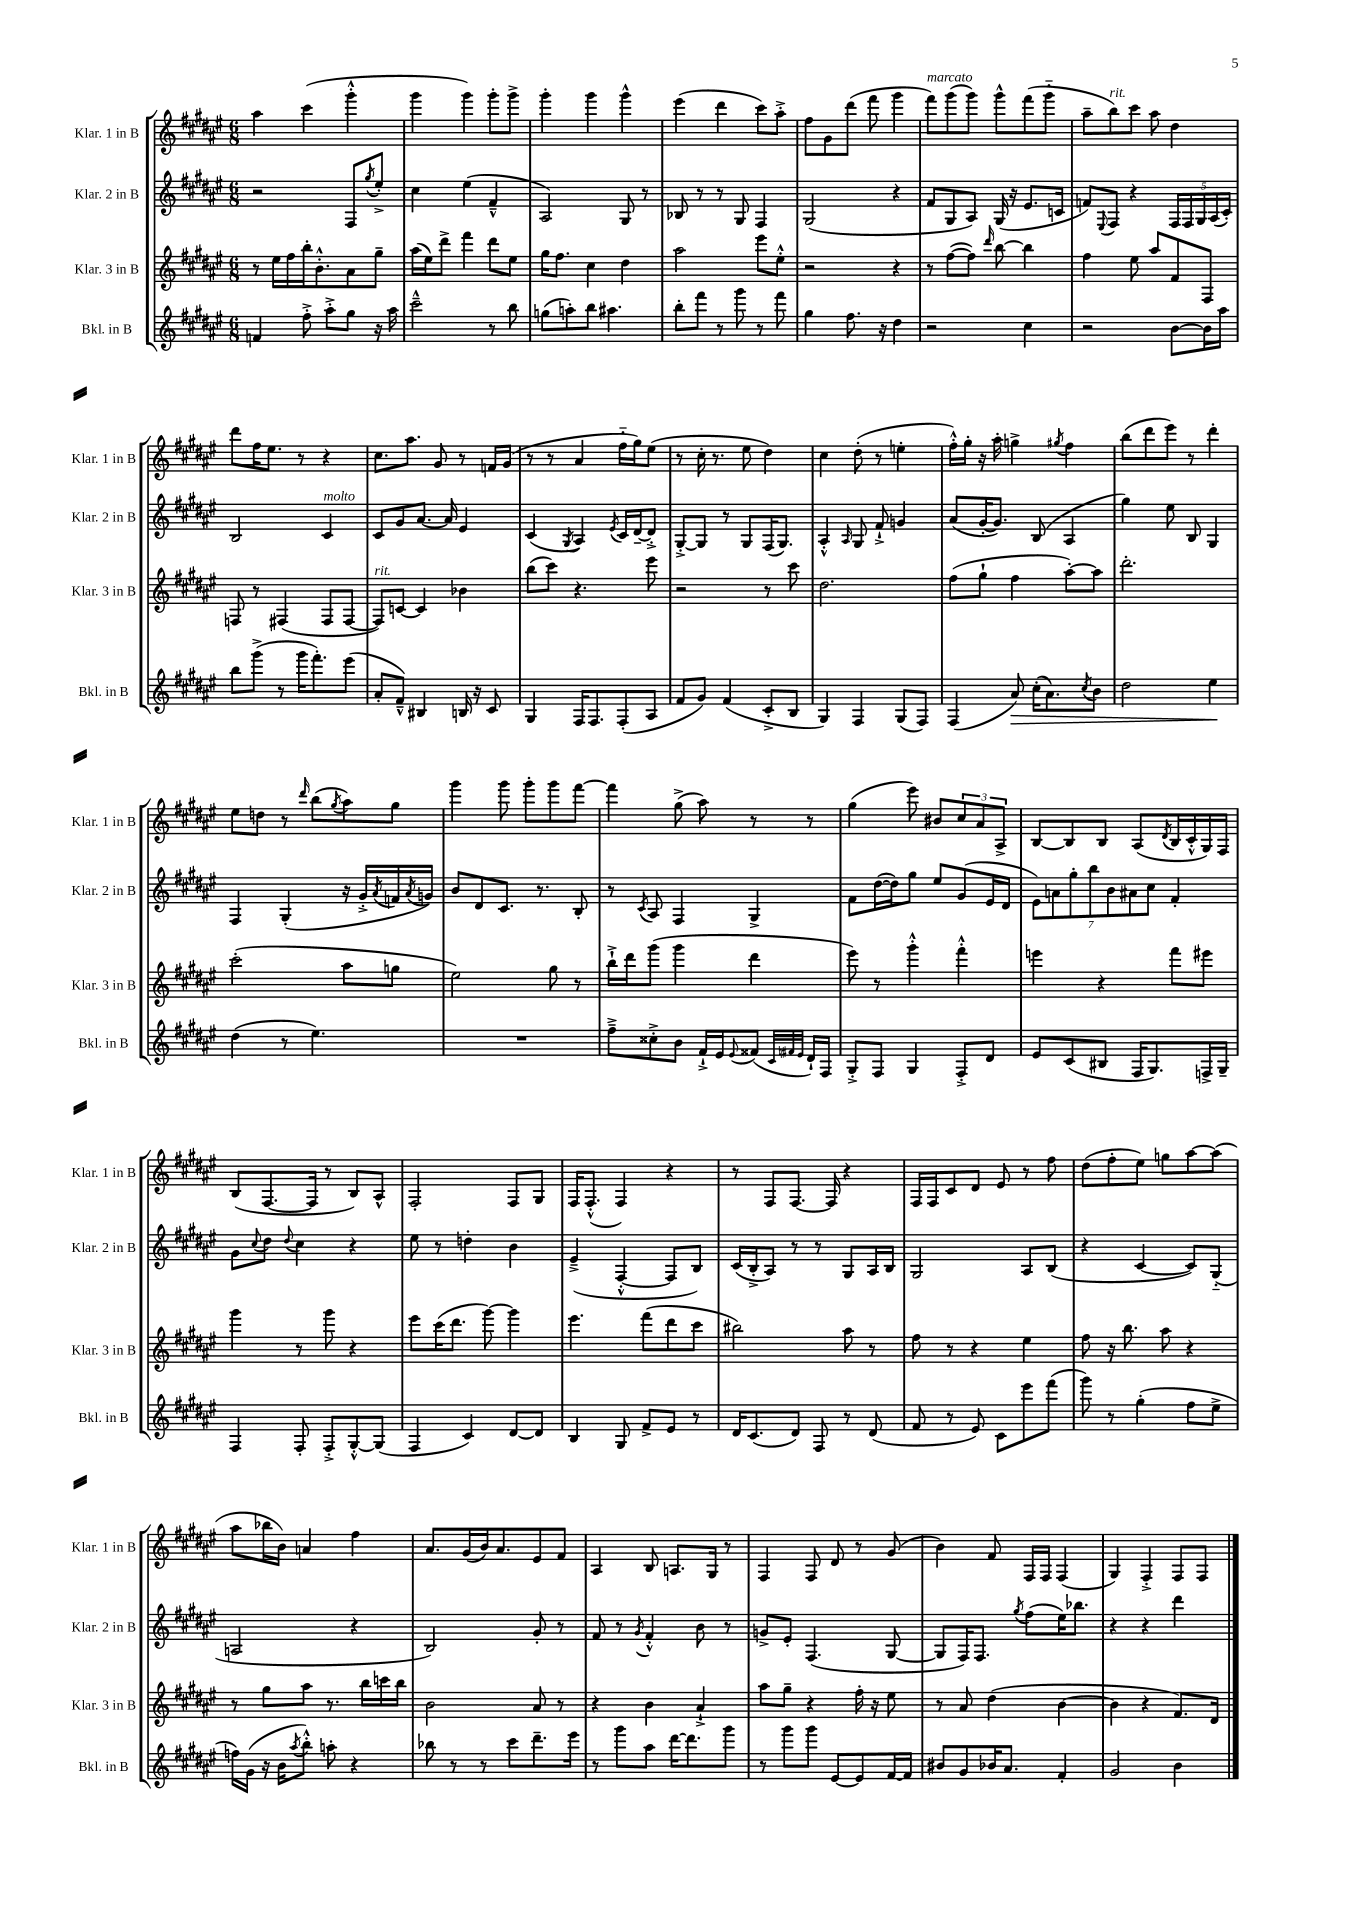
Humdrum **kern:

**kern	**kern	**kern	**kern
*staff4	*staff3	*staff2	*staff1
*clefG2	*clefG2	*clefG2	*clefG2
*k[f#c#g#d#a#e#]	*k[f#c#g#d#a#e#]	*k[f#c#g#d#a#e#]	*k[f#c#g#d#a#e#]
*M6/8	*M6/8	*M6/8	*M6/8
4f	8r	2r	4aa#
.	16ee#	.	.
.	16ff#	.	.
8ff#'^	16bb'	.	(4ccc#
.	8.b'^^	.	.
8aa#'^	.	.	.
8gg#	8a#	8F#	4ggg#'^^
.	.	8qgg#	.
16r	8gg#~	8ee#'^	.
16aa#	.	.	.
=	=	=	=
2ccc#~^^	(16aa#	4cc#	4ggg#
.	16ee#)	.	.
.	8ddd#^	.	.
.	4fff#	(4ee#	4ggg#)
8r	8ddd#	4f#~^^	8ggg#'
8bb	8ee#	.	8ggg#^
=	=	=	=
(8gg	16gg#	2A#)	4ggg#'
.	8.ff#	.	.
8aa')	.	.	.
8bb	4cc#	.	4ggg#
4.aa#	.	.	.
.	4dd#	8G#	4ggg#^^
.	.	8r	.
=	=	=	=
8bb'	2aa#	8B-	(4eee#
8fff#	.	8r	.
8r	.	8r	4ddd#
8ggg#	.	8G#	.
8r	8eee#	4F#	8ccc#)
8fff#	8ee#'^^	.	8aa#'^
=	=	=	=
4gg#	2r	(2G#	8ff#
.	.	.	8g#
8.ff#	.	.	(8ddd#
.	.	.	8fff#
16r	.	.	.
4dd#	4r	4r	4ggg#
=	=	=	=
2r	8r	8f#	8fff#)
.	([8ff#	8G#	(8ggg#
.	8ff#])	8A#)	8ggg#)
.	16qqddd#	.	.
.	[8bb	(16G#	8ggg#^^
.	.	16r	.
4cc#	4bb]	8.e#	(8fff#
.	.	.	8ggg#'~
.	.	16c	.
=	=	=	=
2r	4ff#	8f)	8aa#~
.	.	8qqE#	.
.	.	8F#	8bb)
.	8ee#	4r	8ccc#
.	8aa#	.	8aa#
[8b	8f#	20F#	4dd#
.	.	20F#	.
.	.	20G#	.
16b]	8F#	.	.
.	.	(20A#	.
16aa#	.	.	.
.	.	20c#')	.
=	=	=	=
8bb	8F	2B	8ddd#
(8ggg#^	8r	.	16ff#
.	.	.	8.ee#
8r	(4F#	.	.
16ggg#	.	.	8r
8.fff#')	.	.	.
.	8F#	4c#	4r
(8eee#	[8F#	.	.
=	=	=	=
8a#'	8F#])	8c#	8.cc#
8f#~^^)	[8c	8g#	.
.	.	.	8.aa#
4B#	4c]	[8.a#	.
.	.	.	8g#
.	.	16a#]	.
16B	4b-	4e#	8r
16r	.	.	.
8c#	.	.	16f
.	.	.	(16g#
=	=	=	=
4G#	(8bb	(4c#	8r
.	8ccc#)	.	8r
.	.	8qG#	.
16F#	4.r	4A#)	4a#
8.F#	.	.	.
.	.	8qe#	.
(8F#'	.	16c#	16ff#'~
.	.	[16d#~	16gg#)
8A#	8eee#	8d#'^]	(8ee#
=	=	=	=
8f#	2r	[8G#'^	8r
8g#)	.	8G#]	16cc#'
.	.	.	8.r
(4f#	.	8r	.
.	.	8G#	8ee#
8c#'^	8r	(16F#	4dd#)
.	.	8.G#)	.
8B	8ccc#	.	.
=	=	=	=
4G#)	2.dd#	4A#'^^	4cc#
.	.	16qqA#	.
4F#	.	8G#	(8dd#'
.	.	8f#`^	8r
(8G#	.	4g	4ee'
8F#)	.	.	.
=	=	=	=
(4F#	(8ff#	(8a#	16ff#'^^)
.	.	.	16gg#'
.	8gg#`	[16g#'	16r
.	.	8.g#])	16aa#'
8a#)	4ff#	.	4gg^
(16cc#'	.	(8B	.
8.a#)	.	.	.
.	.	.	8qgg#
.	[8aa#')	4A#	4ff#
8qcc#	.	.	.
8b	8aa#]	.	.
=	=	=	=
2dd#	2.ddd#'	4gg#)	(8bb
.	.	.	8ddd#
.	.	8ee#	8eee#)
.	.	8B	8r
4ee#	.	4G#	4ddd#'
=	=	=	=
(4dd#	(2ccc#'	4F#	8ee#
.	.	.	8dd
8r	.	(4G#'	8r
.	.	.	16qqddd#
4.ee#)	.	.	(8bb
.	.	.	8qgg#
.	8aa#	16r	8aa#)
.	.	16g#'^	.
.	.	8qa#	.
.	8gg	16f	8gg#
.	.	8qa#	.
.	.	16g)	.
=	=	=	=
2.r	2ee#)	8b	4ggg#
.	.	8d#	.
.	.	8.c#	8ggg#
.	.	.	8ggg#'
.	.	8.r	.
.	8gg#	.	8ggg#
.	8r	8B'	[8fff#
=	=	=	=
8ff#~^	16bb`^	8r	4fff#]
.	16ddd#	.	.
.	.	8qc#	.
8cc##'^	(8ggg#	8A#	.
8b	4ggg#	4F#	(8gg#^
16f#`^	.	.	8aa#)
16e#	.	.	.
8qqe#	.	.	.
(8f##	4ddd#	4G#^	8r
32qqc#	.	.	.
32qqf#	.	.	.
32qqe#	.	.	.
16d#`)	.	.	8r
16F#	.	.	.
=	=	=	=
8G#'^	8eee#)	8f#	(4gg#
8F#	8r	([16dd#	.
.	.	16dd#])	.
4G#	4ggg#'^^	8gg#	8eee#)
.	.	8ee#	8b#
8F#'^	4fff#'^^	(8g#	12cc#
.	.	.	12a#
8d#	.	16e#	.
.	.	.	12A#^
.	.	16d#	.
=	=	=	=
8e#	4eee	14e#)	[8B
.	.	14a	.
(8c#	.	.	8B]
.	.	14gg#'	.
.	.	14bb	.
8B#	4r	.	8B
.	.	14b	.
.	.	14a#	.
16F#	.	.	(8A#
.	.	14cc#	.
8.G#)	.	.	.
.	.	.	8qd#
.	8fff#	4f#'	16B
.	.	.	16c#'^^
16F^	8eee#	.	16G#)
16G#~	.	.	16F#
=	=	=	=
4F#	4ggg#	8g#	(8B
.	.	8qqcc#	.
.	.	8dd#	[8.F#
.	.	8qqdd#	.
8F#'	8r	4cc#	.
.	.	.	16F#]
8F#'^	8ggg#	.	8r
[8G#'^^	4r	4r	8B)
(8G#]	.	.	8A#^^
=	=	=	=
4F#	8eee#	8ee#	2F#'
.	(16ccc#	8r	.
.	8.ddd#	.	.
4c#)	.	4dd'	.
.	[8ggg#)	.	.
[8d#	4ggg#]	4b	8F#
8d#]	.	.	8G#
=	=	=	=
4B	4.eee#	(4e#~^	16F#
.	.	.	(8.F#'^^
8G#	.	[4F#'^^	4F#)
8f#^	(8fff#	.	.
8e#	8ddd#	8F#]	4r
8r	8ccc#	8B)	.
=	=	=	=
16d#	2bb#)	(16c#	8r
(8.c#	.	16B'^	.
.	.	8A#)	8F#
8d#)	.	8r	[8.F#
8F#	.	8r	.
.	.	.	16F#]
8r	8aa#	8G#	4r
(8d#	8r	16A#	.
.	.	16B	.
=	=	=	=
8f#	8ff#	2G#	16F#
.	.	.	16F#
8r	8r	.	8c#
8e#)	4r	.	8d#
8c#	.	.	8e#
8eee#	4ee#	8A#	8r
(8fff#	.	(8B	8ff#
=	=	=	=
8ggg#)	8ff#	4r	(8dd#
8r	16r	.	8ff#'
.	8.bb	.	.
(4gg#'	.	[4c#	8ee#)
.	8aa#	.	8gg
8ff#	4r	8c#])	[8aa#
8ee#^	.	(8G#'~	(8aa#]
=	=	=	=
16ff)	8r	2A	8aa#
(16g#	.	.	.
16r	8gg#	.	16bb-
16b	.	.	16b)
8qaa#	.	.	.
8bb'^^)	8aa#	.	4a
8aa'	8.r	.	.
4r	.	4r	4ff#
.	16bb	.	.
.	16ccc	.	.
.	16bb	.	.
=	=	=	=
8bb-	2b	2B)	8.a#
8r	.	.	.
.	.	.	(16g#
8r	.	.	16b)
.	.	.	8.a#
8ccc#	.	.	.
8.ddd#~	8a#	8g#'	8e#
.	8r	8r	8f#
16eee#	.	.	.
=	=	=	=
8r	4r	8f#	4A#
8ggg#	.	8r	.
.	.	8qg#	.
8aa#	4b	4f#'^^	8B
[16ddd#	.	.	8.A
8.ddd#]	.	.	.
.	4a#`^	8b	.
.	.	.	16G#
8ggg#	.	8r	8r
=	=	=	=
8r	8aa#	8g^	4F#
8ggg#	8gg#~	8e#'	.
8ggg#	4r	(4.F#	8F#
[8e#	.	.	8d#
8e#]	16ff#'	.	8r
.	16r	.	.
[16f#	8ee#	[8G#	(8g#
16f#]	.	.	.
=	=	=	=
8b#	8r	8G#]	4b)
8g#	8a#	16F#)	.
.	.	8.F#	.
16b-	(4dd#	.	8f#
8.a#	.	.	.
.	.	8qgg#	.
.	.	(8ff#	16F#
.	.	.	16F#
4f#'	[4b	16ee#)	(4F#
.	.	8.bb-	.
=	=	=	=
2g#	4b]	4r	4G#)
.	4r	4r	4F#'^
4b	8.f#)	4ddd#	8F#
.	.	.	8F#
.	16d#	.	.
==	==	==	==
*-	*-	*-	*-
